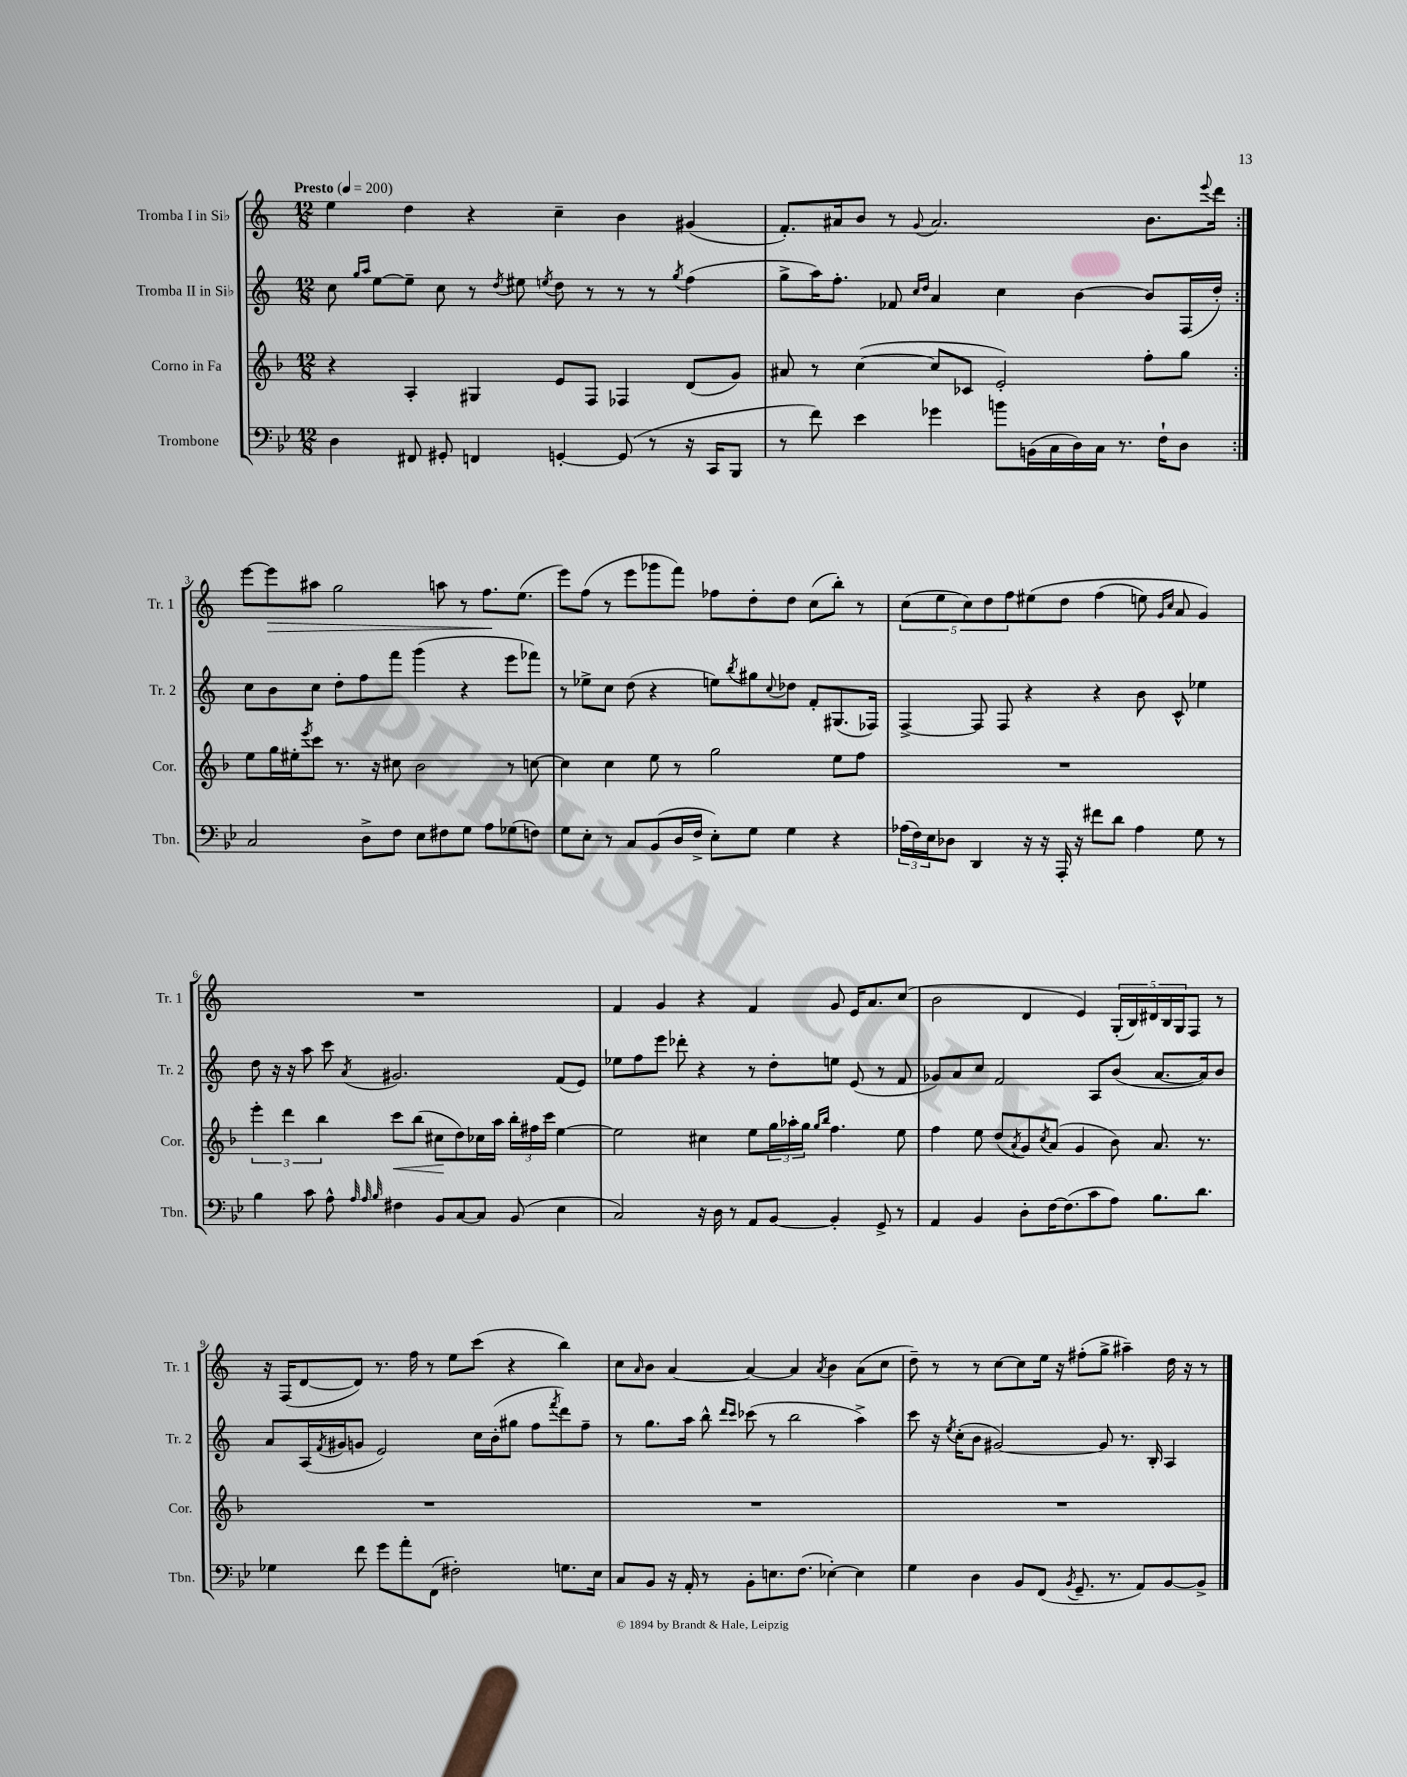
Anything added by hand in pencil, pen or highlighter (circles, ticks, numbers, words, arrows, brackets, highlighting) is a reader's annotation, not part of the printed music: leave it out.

**kern	**kern	**dynam	**kern	**kern	**dynam
*part4	*part3	*part3	*part2	*part1	*part1
*staff4	*staff3	*staff3	*staff2	*staff1	*staff1
*I"Trombone	*I"Corno in Fa	*	*I"Tromba II in Si♭	*I"Tromba I in Si♭	*
*I'Tbn.	*I'Cor.	*	*I'Tr. 2	*I'Tr. 1	*
*clefF4	*clefG2	*	*clefG2	*clefG2	*
*k[b-e-]	*k[b-]	*	*k[]	*k[]	*
*M12/8	*M12/8	*	*M12/8	*M12/8	*
*MM200	*MM200	*	*MM200	*MM200	*
=1	=1	=1	=1	=1	=1
!	!	!	!	!LO:TX:a:B:t=Presto	!
4D\	4r	.	8cc\	4ee\	.
.	.	.	16qqgg/LL	.	.
.	.	.	16qqaa/JJ	.	.
.	.	.	[8ee\L	.	.
8FF#X/	4A'/	.	8ee~\J]	4dd\	.
8GG#X'/	.	.	8cc\	.	.
4FFn/	4G#X/	.	8r	4r	.
.	.	.	8qdd/	.	.
.	.	.	8ee#X\	.	.
.	.	.	8qeen/	.	.
[4GGn'/	8e/L	.	8dd\	4cc~\	.
.	8F/J	.	8r	.	.
(8GG/]	4F-X/	.	8r	4b\	.
8r	.	.	8r	.	.
.	.	.	8qgg/	.	.
16r	(8d/L	.	(4ff\	(4g#X/	.
16CC/KL	.	.	.	.	.
8BBB-/J	8g/J)	.	.	.	.
=2	=2	=2	=2	=2	=2
8r	8a#X/	.	8gg^\L	8.f'/L)	.
8f\)	8r	.	16aa\K)	.	.
.	.	.	8.ff'\J	16a#X/k	.
4e-\	([4cc\	.	.	8b/J	.
.	.	.	8f-X/	8r	.
.	.	.	16qqcc/LL	.	.
.	.	.	16qqdd/JJ	8qqg/	.
4g-X\	8cc/L]	.	4a/	2.a#/	.
.	8c-X/J	.	.	.	.
8bn\L	2e'/)	.	4cc\	.	.
(16BBn\L	.	.	.	.	.
16C\	.	.	.	.	.
16D\)	.	.	[4b\	.	.
16C\JJ	.	.	.	.	.
8.r	.	.	.	.	.
.	8ff'\L	.	8b/L]	8.b\L	.
16F`\KL	.	.	.	.	.
8D\J	8gg\J	.	(16F/L	.	.
.	.	.	.	8qqeee/	.
.	.	.	16dd'/JJ)	16ddd\Jk	.
!!LO:LB:g=z
=3:|!	=3:|!	=3:|!	=3:|!	=3:|!	=3:|!
2C/	8ee\L	.	8cc\L	[8eee\L	.
!	!	!	!	!	!LO:HP:b
.	16gg\L	.	8b\	8eee\]	>
.	16ee#X'\J	.	.	.	.
.	8qeee/	.	.	.	.
.	8ccc\J	.	8cc\J	8aa#X\J	.
.	8.r	.	8dd'\L	2gg\	.
8D^\L	.	.	8ff\	.	.
.	16r	.	.	.	.
8F\J	8cc#X\	.	8fff\J	.	.
8E-\L	2b-\	.	(4ggg\	.	.
8F#X\	.	.	.	8aan\	.
8G\J	.	.	4r	8r	.
8A\L	.	.	.	8.ff\L	.
(8G-X\	8r	.	8eee\L	.	.
.	.	.	.	(8.ee\J	]
8Fn\J)	[8ccn\	.	8fff-X\J)	.	.
=4	=4	=4	=4	=4	=4
8G\L	4cc\]	.	8r	8eee\L)	.
8E-'\J	.	.	8ee-X^\L	(8ff\J	.
8r	4cc\	.	8cc\J	8r	.
8C/L	.	.	(8dd\	8eee\L	.
(8BB-/	8ee\	.	4r	8ggg-X\	.
16D/L	8r	.	.	8fff\J)	.
16F^/JJ	.	.	.	.	.
8E-'\L)	2gg\	.	8een\L)	8ff-X\L	.
.	.	.	8qbb/	.	.
8G\J	.	.	8gg#X\	8dd'\	.
.	.	.	8qqcc/	.	.
4G\	.	.	8dd-X\J	8dd\J	.
.	.	.	8f'/L	(8cc\L	.
4r	8ee\L	.	(8.G#X/	8bb'\J)	.
.	8ff\J	.	.	8r	.
.	.	.	16F-X/Jk)	.	.
=5	=5	=5	=5	=5	=5
(24A-X\LL	1.r	.	[4F^/	(10cc\L	.
24F\)	.	.	.	.	.
24E-\J	.	.	.	.	.
.	.	.	.	10ee\	.
8D-X\J	.	.	.	.	.
.	.	.	.	10cc\)	.
4DD/	.	.	8F/]	.	.
.	.	.	.	10dd\	.
.	.	.	8F/	.	.
.	.	.	.	10ff\	.
16r	.	.	4r	(8ee#X\	.
16r	.	.	.	.	.
16AAA'/	.	.	.	8dd\J	.
16r	.	.	.	.	.
8f#X\L	.	.	4r	(4ff\	.
8d\J	.	.	.	.	.
4A-\	.	.	8b\	8een\)	.
.	.	.	.	16qqg/LL	.
.	.	.	.	16qqcc/JJ	.
.	.	.	8c^^/	8a/	.
8G\	.	.	4ee-X\	4g/)	.
8r	.	.	.	.	.
!!LO:LB:g=z
=6	=6	=6	=6	=6	=6
4B-\	6eee'\	.	8dd\	1.r	.
.	.	.	16r	.	.
.	6ddd\	.	.	.	.
.	.	.	16r	.	.
8c\	.	.	8aa\	.	.
.	6bb-\	.	.	.	.
8A^^\	.	.	8ccc\	.	.
32qqA/	.	.	.	.	.
32qqA/	.	.	.	.	.
32qqB-/	.	.	8qa/	.	.
!	!	!LO:HP:b	!	!	!
4F#X\	8ccc\L	<	2.g#X/	.	.
.	(8bb-\J	.	.	.	.
8BB-/L	8cc#X\L	.	.	.	.
[8C/	8dd\)	[	.	.	.
8C/J]	16cc-X\L	.	.	.	.
.	16aa\JJ	.	.	.	.
(8BB-/	24bb-'\LL	.	.	.	.
.	24ff#X\	.	.	.	.
.	24ccc\JJ	.	.	.	.
4E-\	[4ee\	.	(8f/L	.	.
.	.	.	8e/J)	.	.
=7	=7	=7	=7	=7	=7
2C/)	2ee\]	.	8ee-X\L	4f/	.
.	.	.	8ff\	.	.
.	.	.	8eee\J	4g/	.
.	.	.	8ddd-X'\	.	.
16r	4cc#X\	.	4r	4r	.
16D\	.	.	.	.	.
8r	.	.	.	.	.
8AA/L	8ee\L	.	8r	4f/	.
[8BB-/J	24gg\L	.	8dd'\L	.	.
.	24aa-X'\	.	.	.	.
.	24gg\JJ	.	.	.	.
.	16qqgg/LL	.	.	.	.
.	16qqbb-/JJ	.	.	.	.
4BB-'/]	4.ff\	.	8een\J	8g/	.
.	.	.	(8e/	16e/KL	.
.	.	.	.	8.a/	.
8GG^/	.	.	8r	.	.
8r	8ee\	.	8f/	(8cc/J	.
=8	=8	=8	=8	=8	=8
4AA/	4ff\	.	8g-X/L)	2b\	.
.	.	.	8a/	.	.
4BB-/	8ee\	.	8cc/J	.	.
.	(8dd/L	.	2f/	.	.
.	8qa/	.	.	.	.
8D'\L	8g/)	.	.	4d/	.
.	8qcc/	.	.	.	.
[16F\K	(8a/J	.	.	.	.
(8.F\]	.	.	.	.	.
.	4g/	.	.	4e/)	.
8c\	.	.	8A/L	.	.
8A\J)	8b-\)	.	(8b/J	(20G'/LL	.
.	.	.	.	20B/)	.
.	.	.	.	20d#X/	.
8.B-\L	8.a/	.	[8.a/L	.	.
.	.	.	.	20B/	.
.	.	.	.	20G/J	.
.	.	.	.	8F/J	.
8.d\J	8.r	.	16a/k])	.	.
.	.	.	8b/J	8r	.
!!LO:LB:g=z
=9	=9	=9	=9	=9	=9
4G-X\	1.r	.	8a/L	16r	.
.	.	.	.	(16F/KL	.
.	.	.	(16A/L	[8d/	.
.	.	.	8qf/	.	.
.	.	.	16g#X/J	.	.
8f\	.	.	8gn/J	8d/J])	.
8g\L	.	.	2e/)	8.r	.
8a'\	.	.	.	.	.
.	.	.	.	16ff\	.
(8FF\J	.	.	.	8r	.
2F#X'\)	.	.	.	8ee\L	.
.	.	.	16cc\LL	(8ccc\J	.
.	.	.	(16b'\J	.	.
.	.	.	8gg#X\J	4r	.
.	.	.	8ff\L	.	.
.	.	.	8qfff/	.	.
8.Gn\L	.	.	8ddd\)	4bb\)	.
.	.	.	8ff~\J	.	.
16E-\Jk	.	.	.	.	.
=10	=10	=10	=10	=10	=10
8C/L	1.r	.	8r	8cc\L	.
.	.	.	.	16qqa/	.
8BB-/J	.	.	8.gg\L	8b\J	.
16r	.	.	.	[4a/	.
16AA'/	.	.	16aa\Jk	.	.
8r	.	.	8bb^^\	.	.
.	.	.	16qqddd/LL	.	.
.	.	.	16qqccc/JJ	.	.
8BB-'\L	.	.	(8ccc-X\	4a/_	.
8.En\	.	.	8r	.	.
.	.	.	2bb\	4a/]	.
(8.F\J	.	.	.	.	.
.	.	.	.	8qa/	.
[4E-X'\)	.	.	.	4b\	.
4E-\]	.	.	4aa^\)	(8a\L	.
.	.	.	.	8cc\J	.
=11	=11	=11	=11	=11	=11
4G\	1.r	.	8ccc\	8dd~\)	.
.	.	.	16r	8r	.
.	.	.	8qee/	.	.
.	.	.	(16cc'\KL	.	.
4D\	.	.	8b\J	8r	.
.	.	.	[2g#X/)	[8cc\L	.
8BB-/L	.	.	.	8cc\]	.
(8FF/J	.	.	.	16ee\Jk	.
.	.	.	.	16r	.
8qBB-/	.	.	.	.	.
8.GG~/	.	.	.	(8ff#X'\L	.
.	.	.	8g#/]	8gg^\J	.
8.r	.	.	.	.	.
.	.	.	8.r	4aa#X~\)	.
8AA/L)	.	.	.	.	.
.	.	.	16B'/	.	.
[8BB-/	.	.	4A/	16dd\	.
.	.	.	.	16r	.
8BB-^/J]	.	.	.	8r	.
==	==	==	==	==	==
*-	*-	*-	*-	*-	*-
